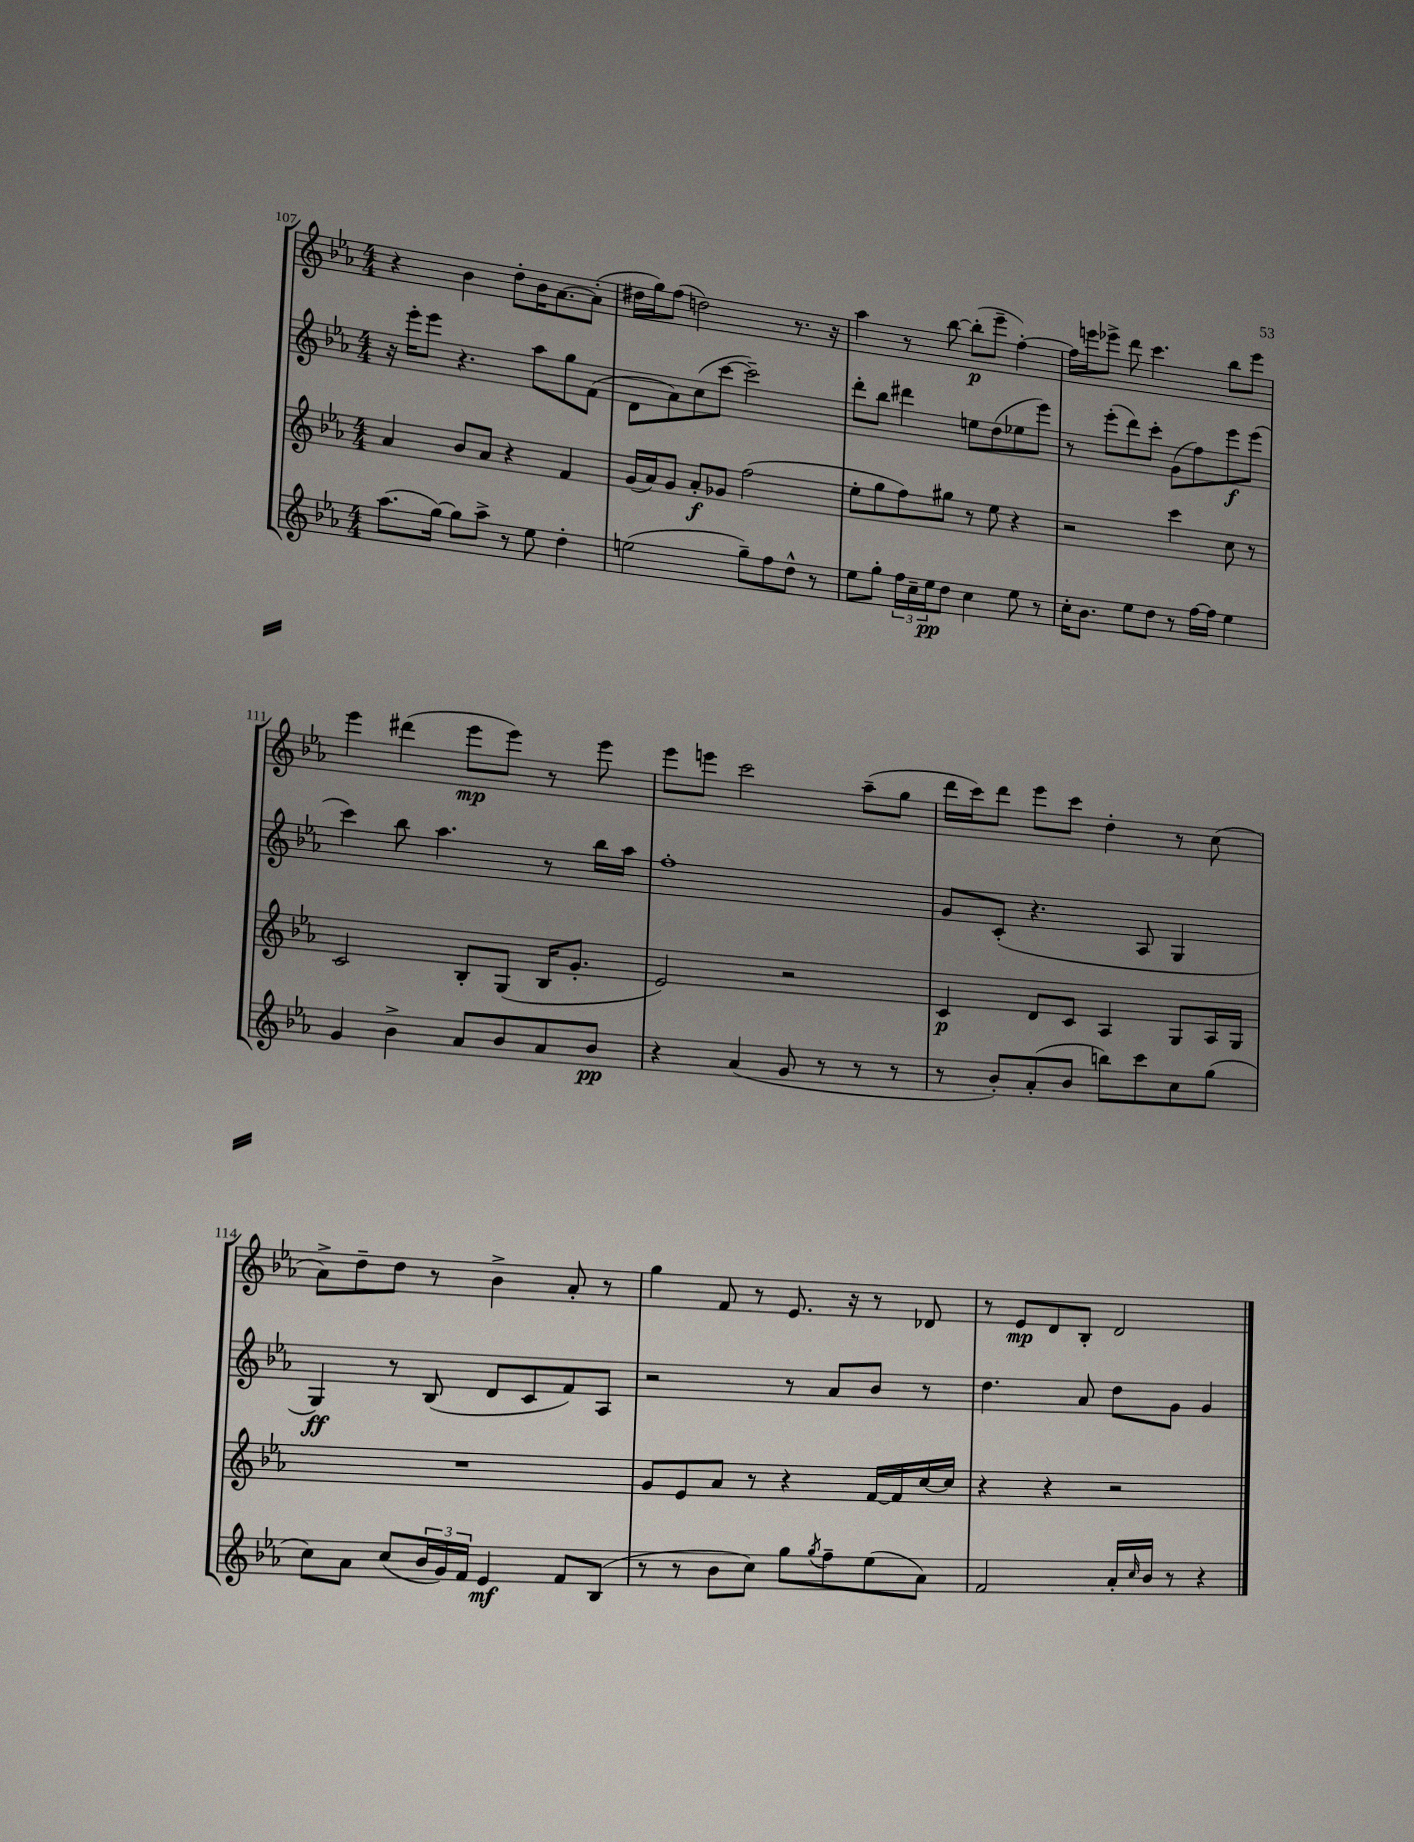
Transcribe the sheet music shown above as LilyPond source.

<<
\new StaffGroup <<
\new Staff = "s0" {
    \clef treble \key ees \major \numericTimeSignature \time 4/4
    r4 bes'4 d''8-. bes'16 aes'8.~ aes'8-.( |
    dis''16 g''16) f''8( d''2) r8. r16 |
    aes''4 r8 bes''8~ bes''8-.\p( ees'''8-- f''4~-.) |
    f''16 e'''16 ees'''8-> d'''8 c'''4. bes''8 ees'''8 |
    ees'''4 dis'''4( ees'''8\mp ees'''8) r8 ees'''8 |
    ees'''8 e'''8 c'''2 aes''8--( g''8 |
    d'''16 c'''16) d'''8 ees'''8 c'''8 d''4-. r8 c''8( |
    aes'8->) d''8-- d''8 r8 bes'4-> aes'8-. r8 |
    g''4 f'8 r8 ees'8. r16 r8 des'8 |
    r8 ees'8\mp d'8 bes8-. d'2 \bar "|." |
}
\new Staff = "s1" {
    \clef treble \key ees \major \numericTimeSignature \time 4/4
    r16 ees'''16-. ees'''8 r4. aes''8 g''8 f'8( |
    d'8 aes'8) c''8( c'''8~ c'''2--) |
    d'''8-. bes''8 dis'''4 e''8 d''8( ees''8 ees'''8) |
    r8 ees'''8-.( d'''8) c'''8-. g'8( f''8) ees'''8\f ees'''8( |
    c'''4) bes''8 aes''4. r8 bes''16 aes''16 |
    f''1-. |
    g'8 c'8-.( r4. aes8 g4 |
    g4\ff) r8 bes8( d'8 c'8 f'8) aes8 |
    r2 r8 aes'8 bes'8 r8 |
    d''4. aes'8 d''8 g'8 g'4 \bar "|." |
}
\new Staff = "s2" {
    \clef treble \key ees \major \numericTimeSignature \time 4/4
    aes'4 bes'8 aes'8 r4 f'4 |
    g'16( aes'16) g'8 aes'8-.\f ges'8 f''2( |
    ees''8-. g''8 f''8) gis''8 r8 ees''8 r4 |
    r2 c'''4 c''8 r8 |
    c'2 bes8-. g8( bes16 g'8.-. |
    ees'2) r2 |
    c'4\p d'8 c'8 aes4 g8 aes16 g16 |
    R1 |
    g'8 ees'8 aes'8 r8 r4 f'16~ f'16 c''16~ c''16 |
    r4 r4 r2 \bar "|." |
}
\new Staff = "s3" {
    \clef treble \key ees \major \numericTimeSignature \time 4/4
    aes''8.( g''16~) g''8 aes''8-> r8 ees''8 d''4-. |
    e''2( g''8--) f''8 d''8-^ r8 |
    ees''8 g''8-. \tuplet 3/2 { f''16 c''16-- ees''16\pp } d''8 c''4 ees''8 r8 |
    c''16-. bes'8. ees''8 d''8 r8 f''16~ f''16 ees''4 |
    g'4 bes'4-> aes'8 bes'8 aes'8 bes'8\pp |
    r4 aes'4( g'8 r8 r8 r8 |
    r8 bes'8-.) aes'8-.( bes'8 b''8) c'''8 c''8 g''8( |
    c''8) aes'8 c''8( \tuplet 3/2 { bes'16 g'16) f'16 } ees'4\mf f'8 bes8( |
    r8 r8 bes'8 c''8) g''8 \acciaccatura { g''8 } f''8-- ees''8( aes'8) |
    f'2 aes'16-. \grace { c''16 } bes'16 r8 r4 \bar "|." |
}
>>
>>
\layout { \context { \Score currentBarNumber = #107 } }
